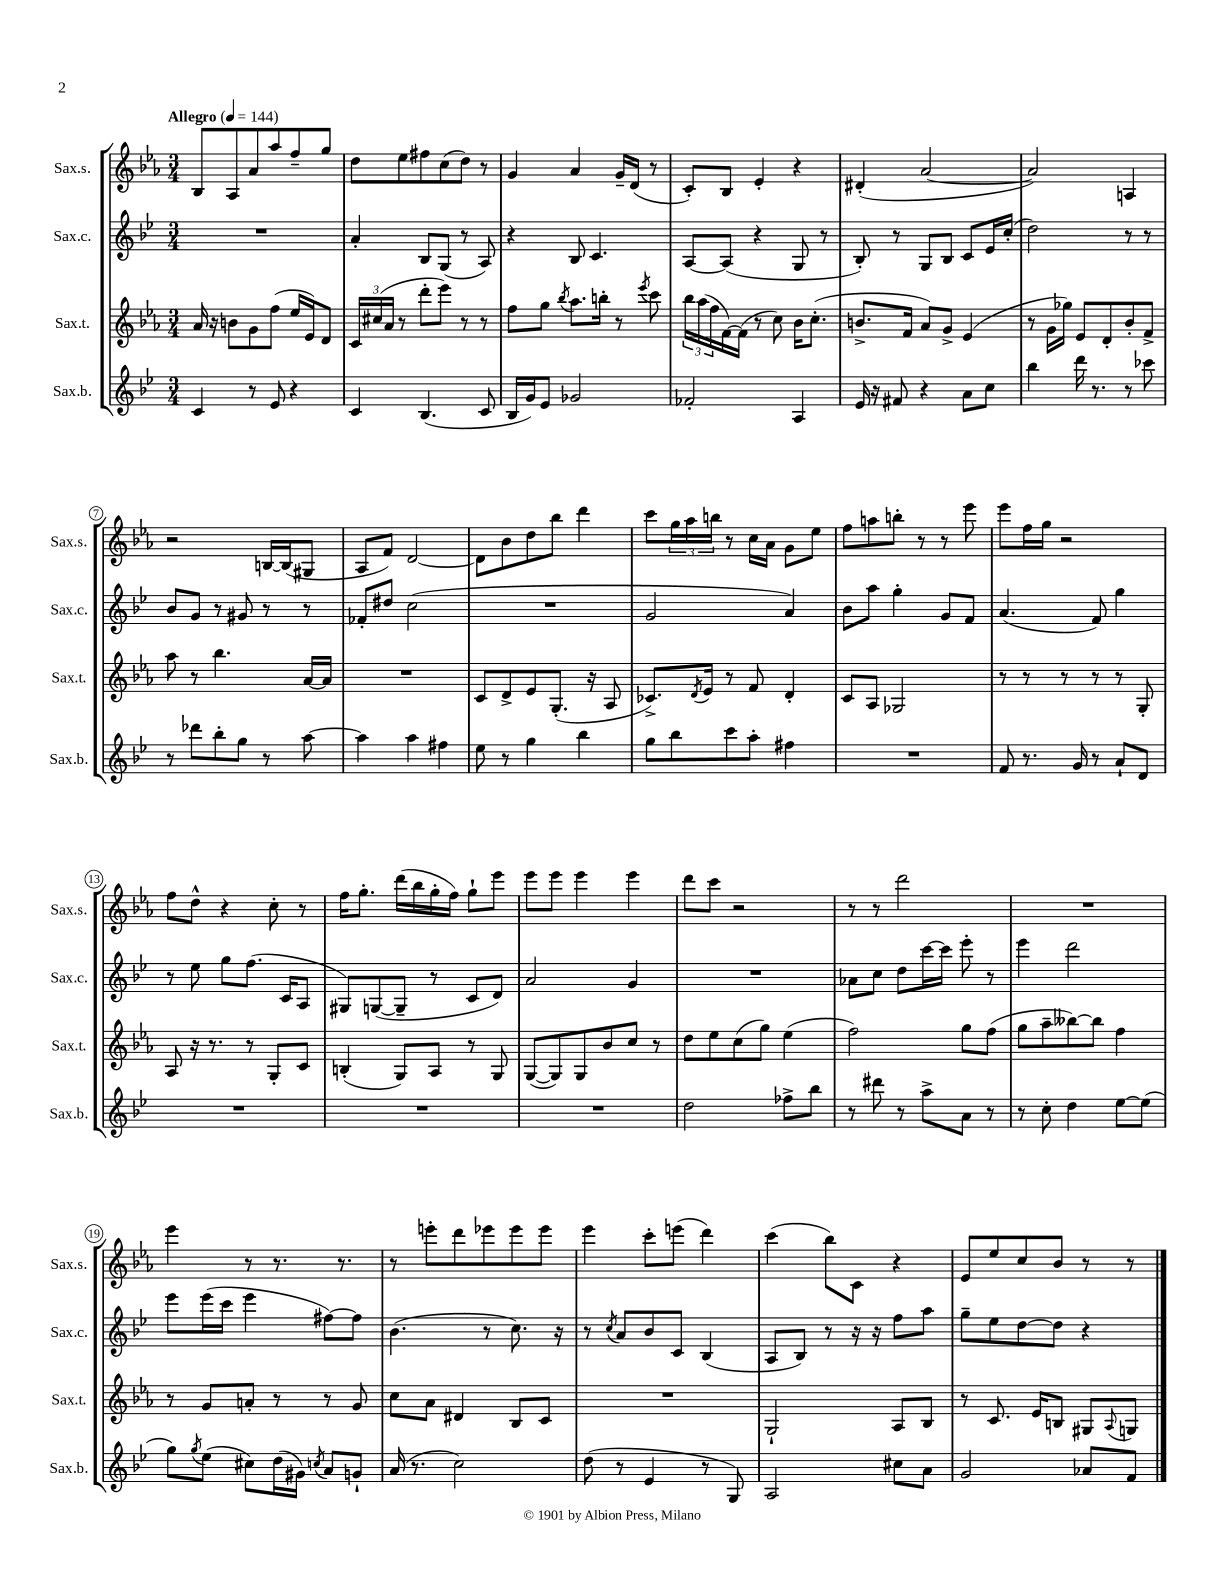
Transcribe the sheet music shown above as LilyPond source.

<<
\new StaffGroup <<
\new Staff = "s0" \with { instrumentName = "Sax.s." shortInstrumentName = "Sax.s." } {
    \clef treble \key ees \major \numericTimeSignature \time 3/4 \tempo "Allegro" 4 = 144
    bes8 aes8 aes'8 aes''8 f''8-- g''8 |
    d''8 ees''8 fis''8 c''8( d''8) r8 |
    g'4 aes'4 g'16-- d'16( r8 |
    c'8-.) bes8 ees'4-. r4 |
    dis'4-.( aes'2~ |
    aes'2) a4 |
    r2 b16~ b16( gis8 |
    aes8 f'8) d'2~ |
    d'8 bes'8 d''8 bes''8 d'''4 |
    c'''8 \tuplet 3/2 { g''16 aes''16 b''16 } r8 c''16 aes'16 g'8 ees''8 |
    f''8 a''8 b''8-. r8 r8 ees'''8 |
    ees'''8 f''16 g''16 r2 |
    f''8 d''8-^ r4 c''8-. r8 |
    f''16 g''8.-. d'''16( bes''16 g''16-. f''16) g''8-! ees'''8 |
    ees'''8 ees'''8 ees'''4 ees'''4 |
    d'''8 c'''8 r2 |
    r8 r8 d'''2 |
    R2. |
    ees'''4 r8 r8. r8. |
    r8 e'''8-. d'''8 ees'''8 ees'''8 ees'''8 |
    ees'''4 c'''8-. e'''8( d'''4) |
    c'''4( bes''8) c'8 r4 |
    ees'8 ees''8 c''8 bes'8 r8 r8 \bar "|." |
}
\new Staff = "s1" \with { instrumentName = "Sax.c." shortInstrumentName = "Sax.c." } {
    \clef treble \key bes \major \numericTimeSignature \time 3/4
    R2. |
    a'4-. bes8 g8( r8 a8) |
    r4 bes8 c'4. |
    a8~ a8( r4 g8 r8 |
    bes8-.) r8 g8 bes8 c'8 ees'16 c''16-.( |
    d''2) r8 r8 |
    bes'8 g'8 r8 gis'8 r8 r8 |
    fes'8-. dis''8 c''2( |
    R2. |
    g'2 a'4) |
    bes'8 a''8 g''4-. g'8 f'8 |
    a'4.( f'8) g''4 |
    r8 ees''8 g''8 f''8.( c'16 a8 |
    gis8) g8~( g8-- r8 c'8 d'8) |
    a'2 g'4 |
    R2. |
    aes'8 c''8 d''8 c'''16~ c'''16 ees'''8-. r8 |
    ees'''4 d'''2 |
    ees'''8 ees'''16( c'''16 ees'''4 fis''8~) fis''8 |
    bes'4.( r8 c''8.) r16 |
    r8 \acciaccatura { c''8 } a'8 bes'8 c'8 bes4( |
    a8 bes8) r8 r16 r16 f''8 a''8 |
    g''8-- ees''8 d''8~ d''8 r4 \bar "|." |
}
\new Staff = "s2" \with { instrumentName = "Sax.t." shortInstrumentName = "Sax.t." } {
    \clef treble \key ees \major \numericTimeSignature \time 3/4
    aes'16 r16 b'8 g'8 f''8( ees''16 ees'16) d'8 |
    \tuplet 3/2 { c'16 cis''16( aes'16 } r8 d'''8-. ees'''8) r8 r8 |
    f''8 g''8 \acciaccatura { bes''8 } aes''8. b''16-. r8 \acciaccatura { ees'''8 } c'''8 |
    \tuplet 3/2 { bes''16 aes''16( f''16 } f'16~) f'16( r8 c''8) bes'16 c''8.-.( |
    b'8.-> f'16 aes'8) g'8-> ees'4( |
    r8 g'16 ges''16) ees'8 d'8-. bes'8-. f'8-> |
    aes''8 r8 bes''4. aes'16~ aes'16 |
    R2. |
    c'8 d'8-> ees'8 g8.-.( r16 aes8 |
    ces'8.->) \acciaccatura { d'8 } ees'16 r8 f'8 d'4-. |
    c'8 aes8 ges2 |
    r8 r8 r8 r8 r8 g8-. |
    aes8 r16 r8. r8 g8-. c'8 |
    b4-.( g8) aes8 r8 g8 |
    g8~( g8) g8 bes'8 c''8 r8 |
    d''8 ees''8 c''8( g''8) ees''4( |
    f''2) g''8 f''8( |
    g''8 aes''8-- beses''8~) beses''8 f''4 |
    r8 g'8 a'8-. r8 r8 g'8 |
    c''8 aes'8 dis'4 bes8 c'8 |
    R2. |
    g2-! aes8 bes8 |
    r8 c'8. ees'16 b8 gis8 \appoggiatura { aes8 } g8 \bar "|." |
}
\new Staff = "s3" \with { instrumentName = "Sax.b." shortInstrumentName = "Sax.b." } {
    \clef treble \key bes \major \numericTimeSignature \time 3/4
    c'4 r8 ees'8 r4 |
    c'4 bes4.( c'8 |
    bes16 g'16) ees'8 ges'2 |
    fes'2-. a4 |
    ees'16 r16 fis'8 r4 a'8 c''8 |
    bes''4 d'''16 r8. r8 ces'''8 |
    r8 des'''8 bes''8-. g''8 r8 a''8~ |
    a''4 a''4 fis''4 |
    ees''8 r8 g''4 bes''4 |
    g''8 bes''8 c'''8 a''8-. fis''4 |
    R2. |
    f'8 r8. g'16 r8 a'8-! d'8 |
    R2. |
    R2. |
    R2. |
    d''2 fes''8-> bes''8 |
    r8 dis'''8 r8 a''8-> a'8 r8 |
    r8 c''8-. d''4 ees''8~ ees''8( |
    g''8) \acciaccatura { g''8 } ees''8( cis''8) d''16( gis'16) \acciaccatura { c''8 } a'8 g'8-! |
    a'16( r8. c''2) |
    d''8( r8 ees'4 r8 g8) |
    a2 cis''8 a'8 |
    g'2 aes'8 f'8 \bar "|." |
}
>>
>>
\layout { \context { \Score \override BarNumber.stencil = #(make-stencil-circler 0.1 0.3 ly:text-interface::print) } }
